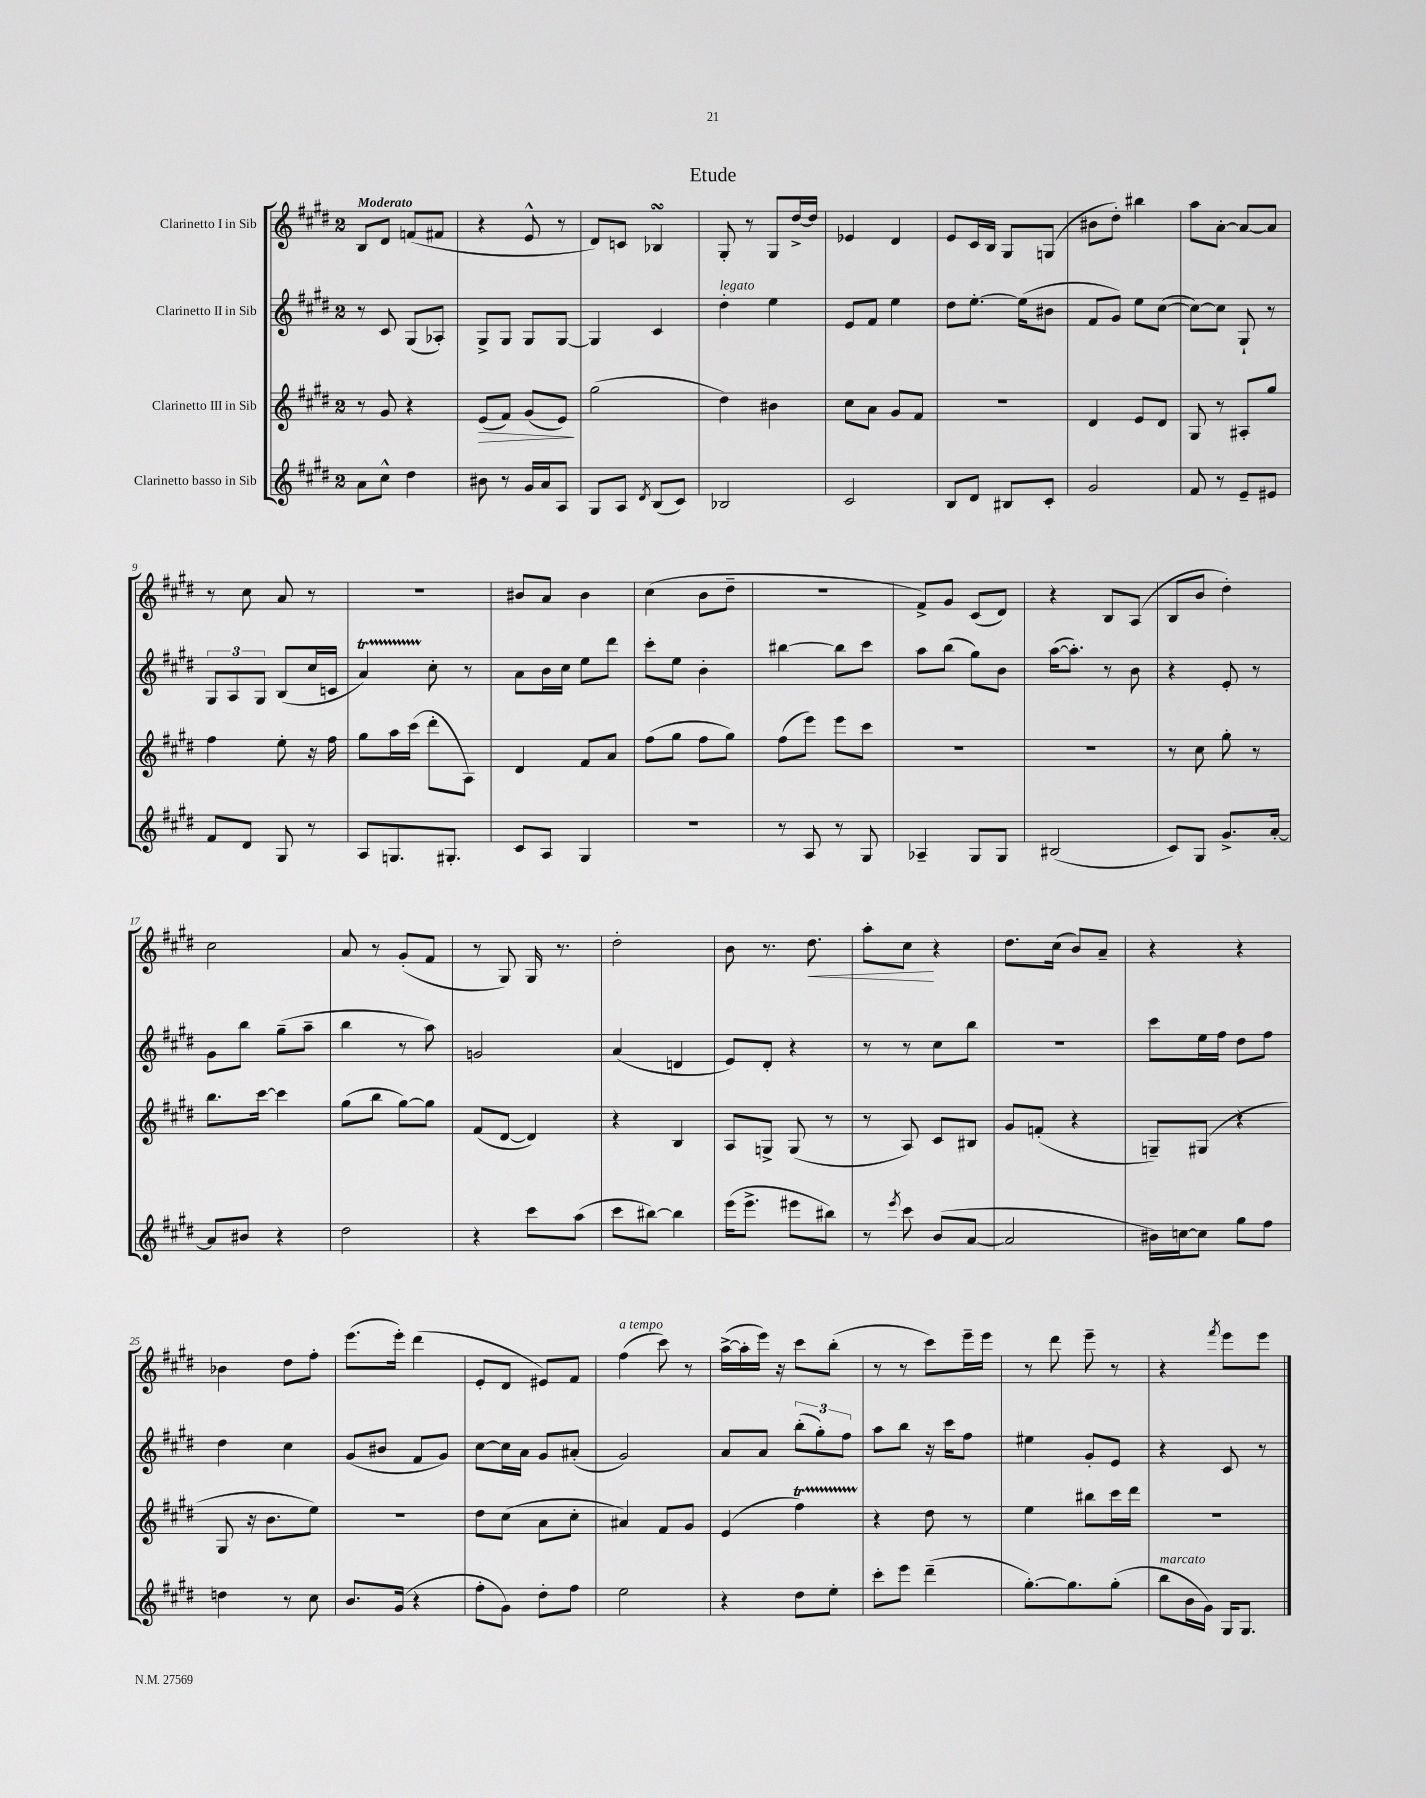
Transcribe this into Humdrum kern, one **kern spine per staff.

**kern	**kern	**kern	**kern
*staff4	*staff3	*staff2	*staff1
*clefG2	*clefG2	*clefG2	*clefG2
*k[f#c#g#d#]	*k[f#c#g#d#]	*k[f#c#g#d#]	*k[f#c#g#d#]
*M2/4	*M2/4	*M2/4	*M2/4
8a	8r	8r	8B
8cc#^^	8g#	8c#	8d#
4dd#	4r	(8G#	(8f
.	.	8A-')	8f#
=	=	=	=
8b#	(8e	8G#^	4r
8r	8f#)	8G#	.
16g#	(8g#	8G#	8e^^
16a	.	.	.
8A	8e)	[8G#	8r
=	=	=	=
8G#	(2gg#	4G#]	8d#)
8A	.	.	8c
8qd#	.	.	.
(8B	.	4c#	4B-
8c#)	.	.	.
=	=	=	=
2B-	4dd#)	4dd#'	8G#'
.	.	.	8r
.	4b#	4ee	8G#
.	.	.	[16dd#^
.	.	.	16dd#]
=	=	=	=
2c#	8cc#	8e	4e-
.	8a	8f#	.
.	8g#	4ee	4d#
.	8f#	.	.
=	=	=	=
8B	2r	8dd#	8e
8d#	.	[8.ee'	16c#
.	.	.	16B
8B#	.	.	8G#
.	.	(16ee]	.
8c#'	.	8b#	(8G
=	=	=	=
2g#	4d#	8f#	8b#
.	.	8g#)	8dd#')
.	8e	8ee	4bb#
.	8d#	([8cc#	.
=	=	=	=
8f#	8G#	8cc#_)	8aa
8r	8r	8cc#]	[8a'
8e~	8A#'	8G#`	8a_
8e#	8gg#	8r	8a]
=	=	=	=
8f#	4ff#	12G#	8r
.	.	12A	.
8d#	.	.	8cc#
.	.	12G#	.
8G#	8ee'	(8B	8a
8r	16r	16cc#	8r
.	16ff#	16c	.
=	=	=	=
8A	8gg#	4a)	2r
8.G	16aa	.	.
.	(16ccc#	.	.
.	8ddd#'	8cc#'	.
8.G#'	.	.	.
.	8A)	8r	.
=	=	=	=
8c#	4d#	8a	8b#
8A	.	16b	8a
.	.	16cc#	.
4G#	8f#	8ee	4b#
.	8a	8ddd#	.
=	=	=	=
2r	(8ff#	8ccc#'	(4cc#
.	8gg#	8ee	.
.	8ff#	4b'	8b
.	8gg#)	.	8dd#~
=	=	=	=
8r	(8ff#	[4bb#	2r
8A	8eee)	.	.
8r	8eee	8bb#]	.
8G#	8ccc#	8ccc#	.
=	=	=	=
4A-~	2r	8aa	8f#^)
.	.	(8bb	8g#
8G#	.	8gg#)	(8c#
8G#	.	8b	8d#)
=	=	=	=
(2B#	2r	([16aa	4r
.	.	8.aa'])	.
.	.	8r	8B
.	.	8b	(8A
=	=	=	=
8c#)	8r	4r	8B
8G#	8cc#	.	8b
8.g#^	8gg#'	8e'	4dd#')
.	8r	8r	.
[16a'	.	.	.
=	=	=	=
8a]	8.bb	8g#	2cc#
8b#	.	8bb	.
.	[16ccc#	.	.
4r	4ccc#]	(8gg#~	.
.	.	8aa~	.
=	=	=	=
2dd#	(8gg#	4bb	8a
.	8bb	.	8r
.	[8gg#)	8r	(8g#'
.	8gg#]	8aa)	8f#
=	=	=	=
4r	(8f#	2g	8r
.	[8d#	.	8G#)
8ccc#	4d#])	.	16G#
.	.	.	8.r
(8aa	.	.	.
=	=	=	=
8ccc#	4r	(4a	2dd#'
[8bb#)	.	.	.
4bb#]	4B	4d	.
=	=	=	=
(16eee	8A	8e)	8b
8.eee^	.	.	.
.	8G^	8d#'	8.r
8eee#	(8G	4r	.
.	.	.	8.dd#
8bb#)	8r	.	.
=	=	=	=
8r	8r	8r	8aa'
8qeee	.	.	.
8ccc#	8A)	8r	8cc#
(8b	8c#	8cc#	4r
[8a	8B#	8bb	.
=	=	=	=
2a]	8g#	2r	8.dd#
.	(8f'	.	.
.	.	.	(16cc#
.	4r	.	8b)
.	.	.	8a~
=	=	=	=
16b#)	8G~)	8ccc#	4r
[16cc	.	.	.
8cc]	(8G#	16ee	.
.	.	16ff#	.
8gg#	4r	8dd#	4r
8ff#	.	8ff#	.
=	=	=	=
4dd	8G#	4dd#	4b-
.	16r	.	.
.	8.b	.	.
8r	.	4cc#	8dd#
8cc#	8ee)	.	8ff#'
=	=	=	=
8.b	2r	(8g#	(8.eee
.	.	8b#	.
(16g#	.	.	16eee')
4r	.	8f#	(4ddd#
.	.	8g#)	.
=	=	=	=
8ff#'	8dd#	[8cc#	8e'
8g#)	(8cc#	16cc#]	8d#
.	.	16a	.
8dd#'	8a	8g#	8e#)
8ff#	8cc#'	(8a#'	8f#
=	=	=	=
2ee	4a#)	2g#)	(4ff#
.	8f#	.	8ccc#)
.	8g#	.	8r
=	=	=	=
4r	(4e	8a	([16aa^
.	.	.	16aa']
.	.	8a	16eee)
.	.	.	16r
8dd#	4ff#)	(12bb'	8ccc#
.	.	12gg#')	.
8ee'	.	.	(8bb'
.	.	12ff#	.
=	=	=	=
8ccc#'	4r	8aa	8r
8eee	.	8bb	8r
(4ddd#~	8dd#	16r	8ccc#)
.	.	16ccc#	.
.	8r	8ff#	16eee~
.	.	.	16eee
=	=	=	=
[8.gg#')	4ee	4ee#	8r
.	.	.	8ddd#
8.gg#]	.	.	.
.	8bb#	8g#'	8eee~
(8gg#'	16ccc#	8e	8r
.	16ddd#	.	.
=	=	=	=
8bb	2r	4r	4r
16b	.	.	.
16g#)	.	.	.
.	.	.	8qfff#
16G#	.	8c#	8eee
8.G#	.	.	.
.	.	8r	8eee
==	==	==	==
*-	*-	*-	*-
